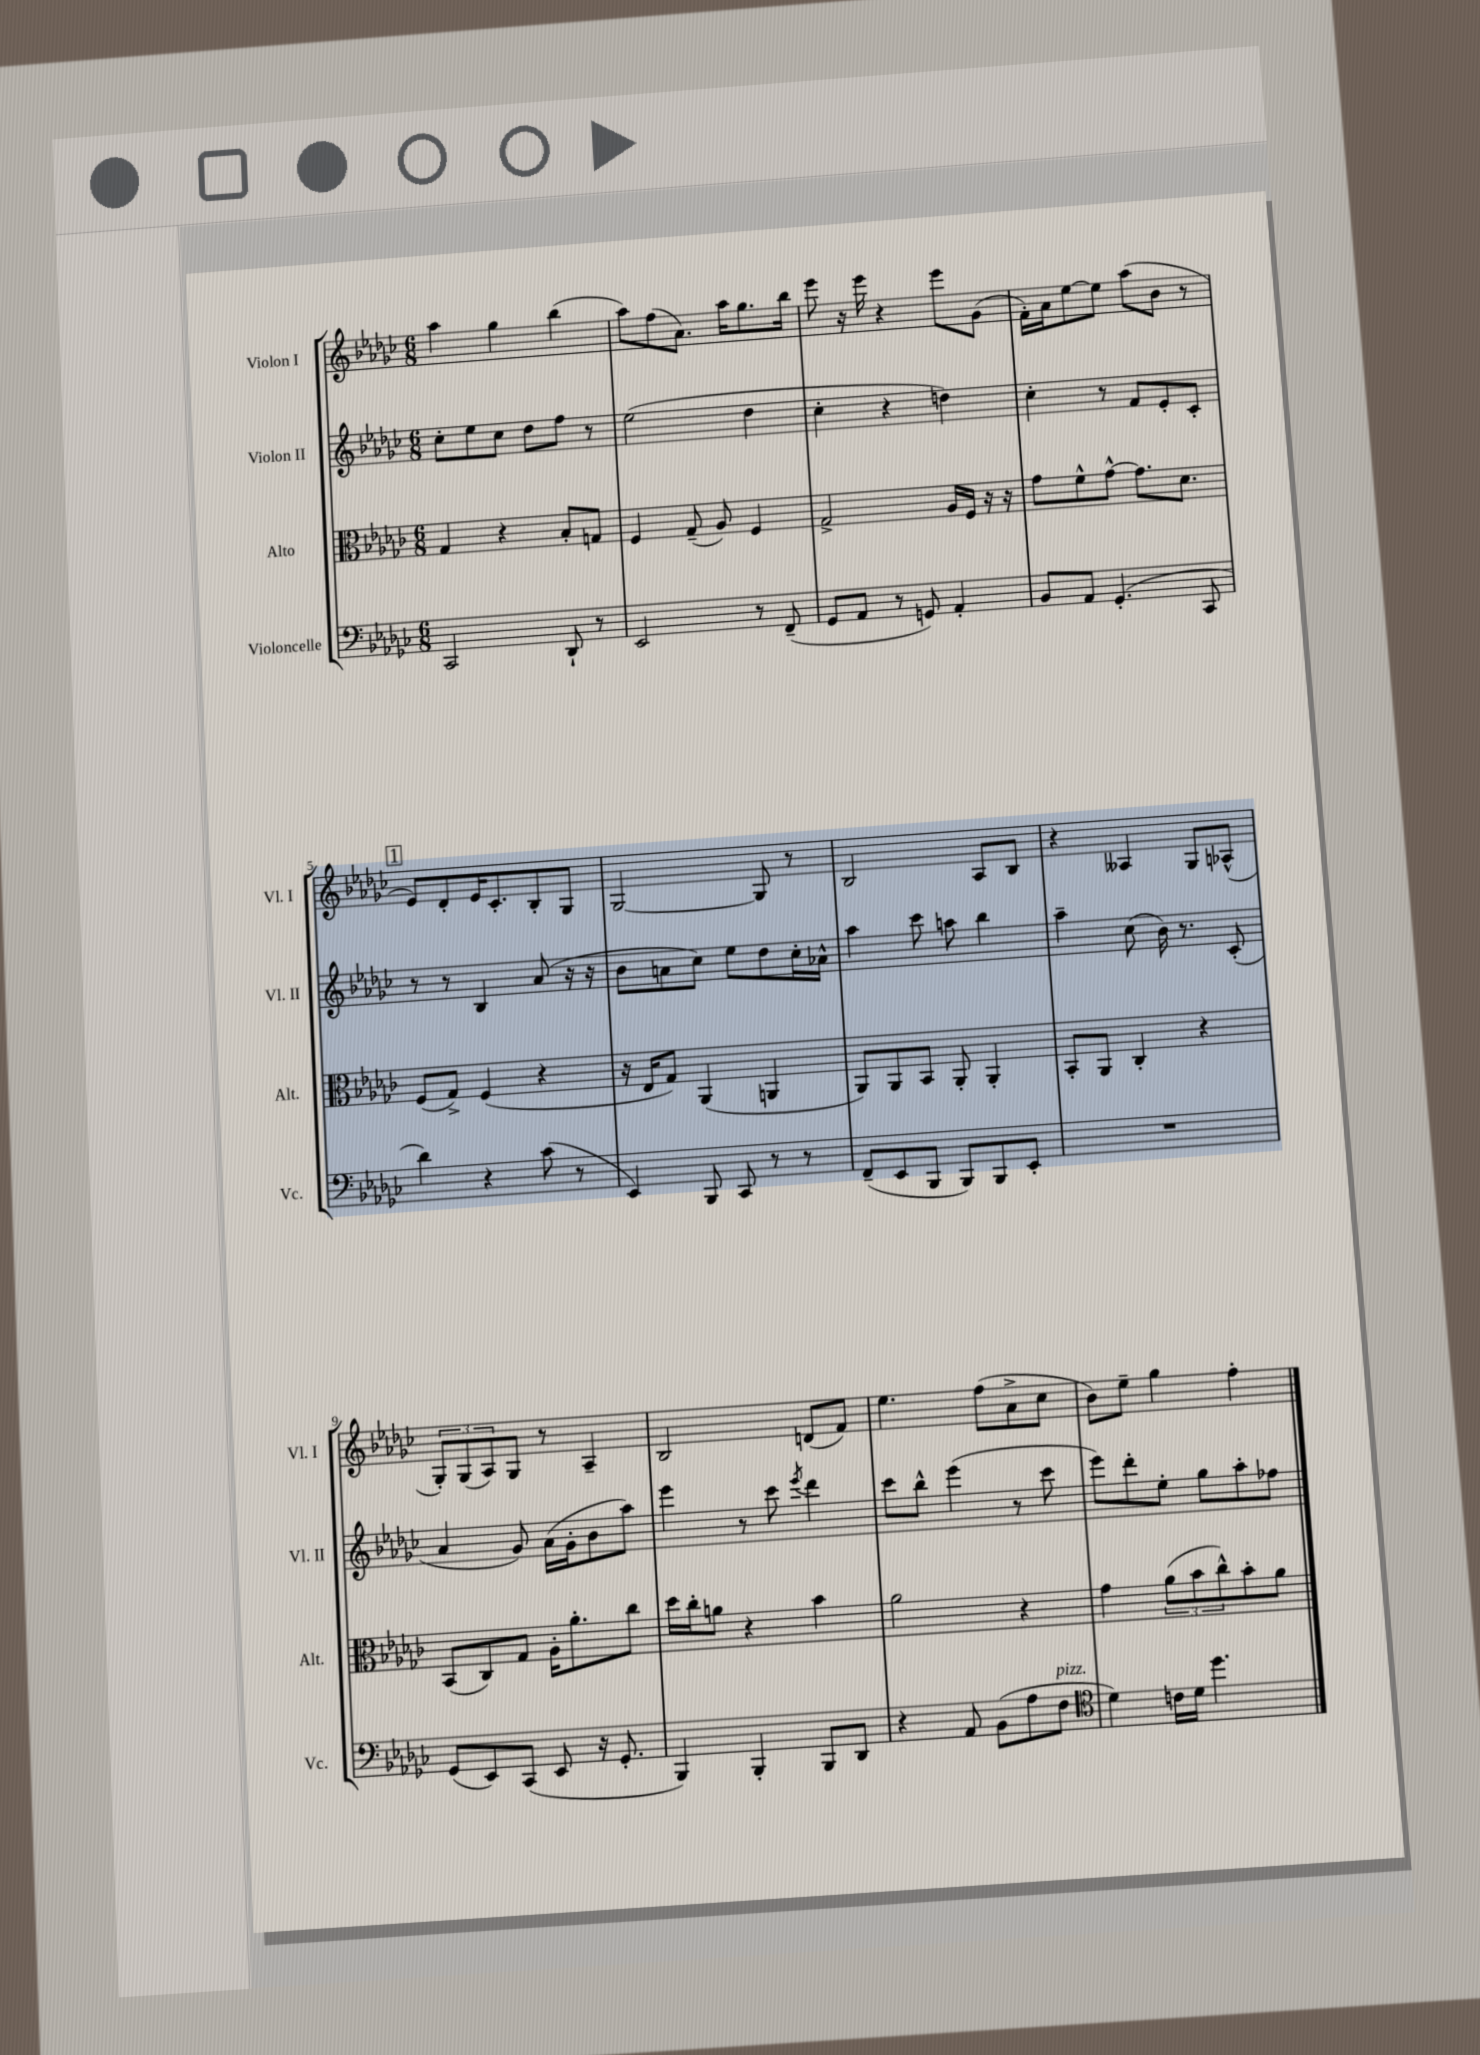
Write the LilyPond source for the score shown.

<<
\new StaffGroup <<
\new Staff = "s0" \with { instrumentName = "Violon I" shortInstrumentName = "Vl. I" } {
    \clef treble \key ges \major \numericTimeSignature \time 6/8
    aes''4 ges''4 bes''4( |
    aes''8) f''8( aes'8.) aes''16 ges''8. bes''16 |
    ees'''8 r16 ees'''16 r4 ees'''8 ges'8( |
    f'16-.) aes'16 ees''8~ ees''8 aes''8( bes'8 r8 |
    \mark \markup { \box "1" } ees'8) des'8-. ees'16 ces'8.-. bes8-. ges8 |
    ges2~ ges8 r8 |
    bes2 aes8 bes8 |
    r4 aeses4 ges8 aes8-^( |
    \tuplet 3/2 { ges8-.) ges8( aes8) } ges8 r8 aes4-- |
    bes2 d'8( f'8) |
    ees''4. f''8( aes'8-> ces''8 |
    bes'8) ees''8-- ges''4 f''4-. \bar "|." |
}
\new Staff = "s1" \with { instrumentName = "Violon II" shortInstrumentName = "Vl. II" } {
    \clef treble \key ges \major \numericTimeSignature \time 6/8
    ces''8-. ees''8 ces''8 des''8 f''8 r8 |
    ees''2( des''4 |
    ces''4-. r4 d''4) |
    ces''4-. r8 f'8 ees'8-. ces'8-. |
    \mark \markup { \box "1" } r8 r8 bes4 aes'8( r16 r16 |
    bes'8 a'8 ces''8) ees''8 des''8 ces''16-. aes'16-^ |
    aes''4 ces'''8 a''8 bes''4 |
    aes''4-- ces''8( bes'16) r8. ces'8-.( |
    aes'4 ges'8) aes'16( ges'16-. bes'8 aes''8) |
    ees'''4 r8 ces'''8 \acciaccatura { ees'''8 } des'''4 |
    ces'''8 bes''8-^ ees'''4( r8 ces'''8 |
    ees'''8) des'''8-. ees''8-. ges''8 aes''8-. fes''8 \bar "|." |
}
\new Staff = "s2" \with { instrumentName = "Alto" shortInstrumentName = "Alt." } {
    \clef alto \key ges \major \numericTimeSignature \time 6/8
    ges4 r4 bes8-. g8 |
    f4 ges8--( aes8) f4 |
    ges2-> aes16 f16 r16 r16 |
    ges'8 f'8-^ ges'8~-^ ges'8. des'8. |
    \mark \markup { \box "1" } f8( ges8->) f4( r4 |
    r16 ees16 ges8) aes,4( a,4 |
    aes,8) aes,8 bes,8 aes,8-. aes,4-. |
    bes,8-. aes,8 ces4-. r4 |
    bes,8( ces8) ges8 aes16-. aes'8.-. ces''8 |
    des''16 ces''16-. a'8 r4 bes'4 |
    aes'2 r4 |
    ges'4 \tuplet 3/2 { aes'8( bes'8 ces''8-^) } bes'8-. aes'8 \bar "|." |
}
\new Staff = "s3" \with { instrumentName = "Violoncelle" shortInstrumentName = "Vc." } {
    \clef bass \key ges \major \numericTimeSignature \time 6/8
    ces,2 des,8-! r8 |
    ees,2 r8 f,8--( |
    ges,8 aes,8 r8 g,8) aes,4-. |
    bes,8 aes,8 ges,4.-.( ces,8 |
    \mark \markup { \box "1" } des'4) r4 ces'8( r8 |
    ees,4) bes,,8 ces,8 r8 r8 |
    f,8--( ees,8 bes,,8 bes,,8) bes,,8 ees,8-. |
    R2. |
    ges,8( ees,8) ces,8( ees,8 r16 ges,8.-. |
    bes,,4) bes,,4-. bes,,8 des,8 |
    r4 aes,8 bes,8( aes8 f8^\markup { \italic "pizz." } |
    \clef tenor des'4) c'16 des'16 des''4. \bar "|." |
}
>>
>>
